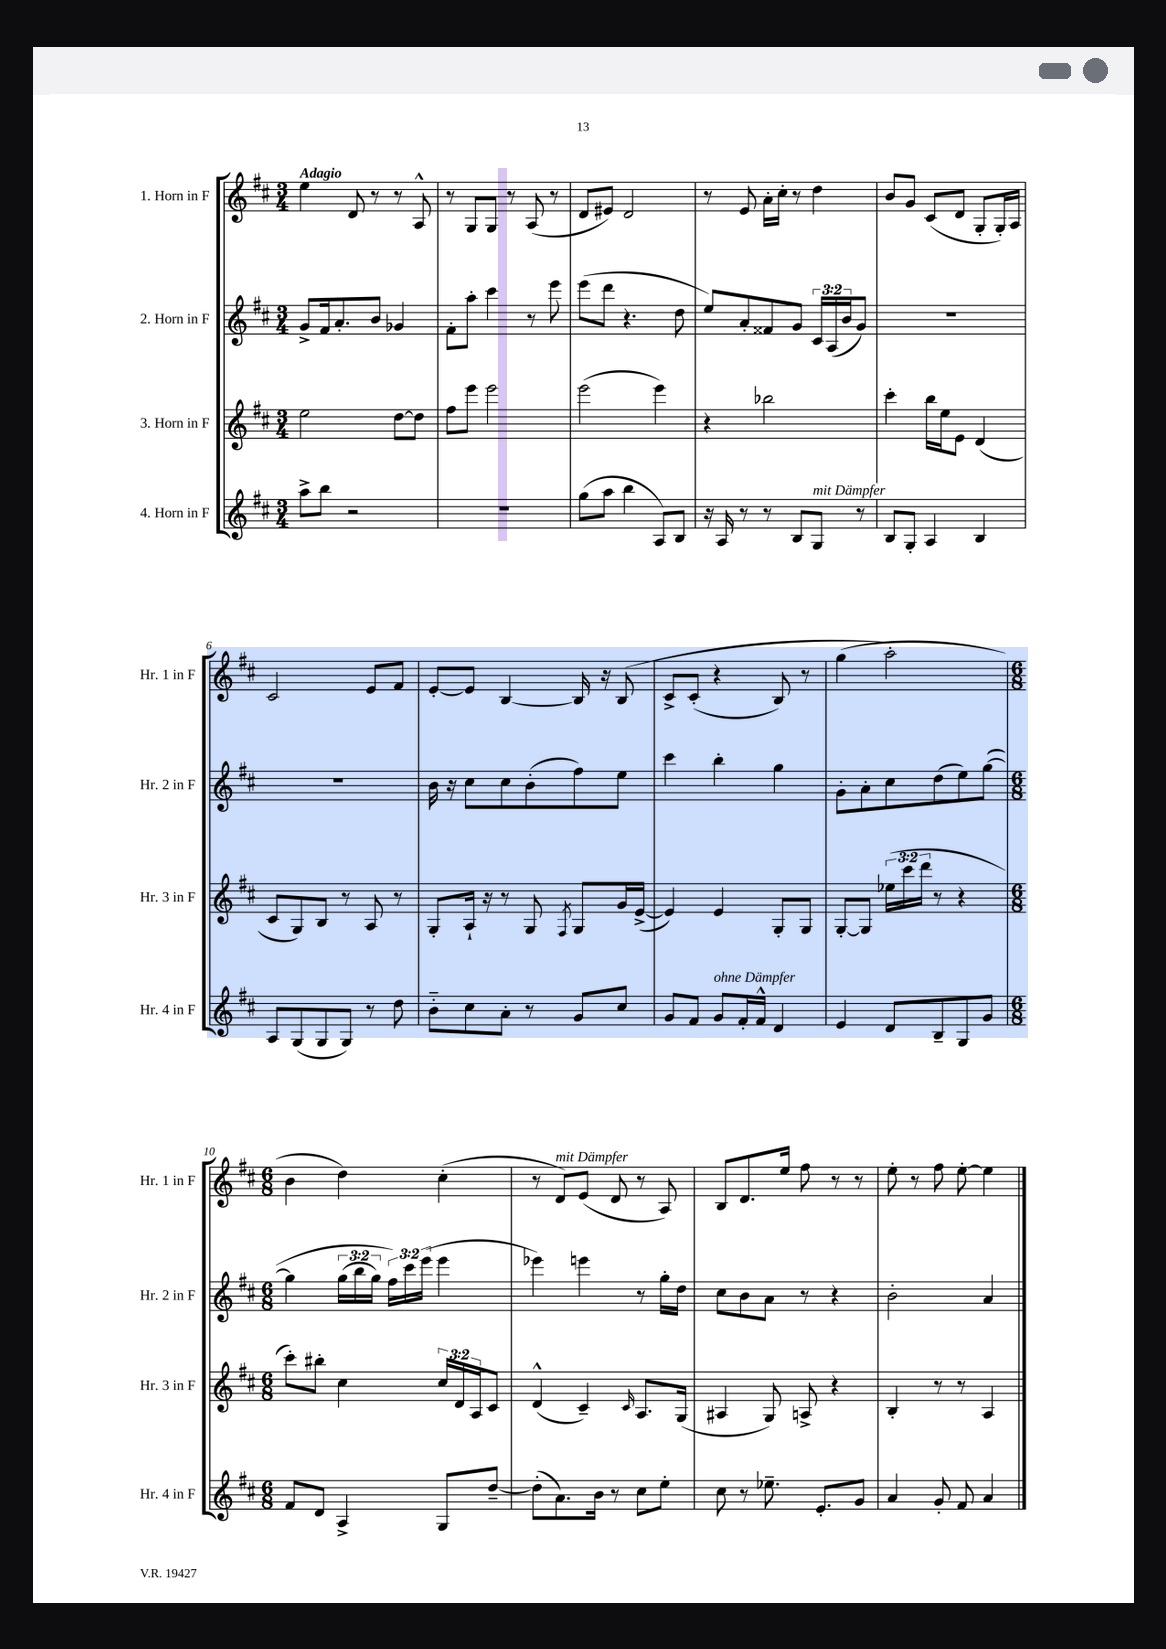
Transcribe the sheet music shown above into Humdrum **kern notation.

**kern	**kern	**kern	**kern
*part4	*part3	*part2	*part1
*staff4	*staff3	*staff2	*staff1
*I"4. Horn in F	*I"3. Horn in F	*I"2. Horn in F	*I"1. Horn in F
*I'Hr. 4 in F	*I'Hr. 3 in F	*I'Hr. 2 in F	*I'Hr. 1 in F
*clefG2	*clefG2	*clefG2	*clefG2
*k[f#c#]	*k[f#c#]	*k[f#c#]	*k[f#c#]
*M3/4	*M3/4	*M3/4	*M3/4
=1	=1	=1	=1
!	!	!	!LO:TX:a:B:t=Adagio
8aa^\L	2ee\	8g^/L	4ee\
8bb\J	.	16f#/k	.
.	.	8.a'/	.
2r	.	.	8d/
.	.	8b/J	8r
.	[8dd\L	4g-X/	8r
.	8dd\J]	.	8A^^/
=2	=2	=2	=2
2.r	8ff#\L	8f#'\L	8r
.	8eee\J	8aa'\J	8G/L
.	2eee\	4ccc#\	8G/J
.	.	.	8r
.	.	8r	(8A/
.	.	8eee\	8r
=3	=3	=3	=3
(8gg\L	(2eee\	(8eee\L	8d/L
8aa\J	.	8ddd\J	8e#X/J)
4bb\	.	4.r	2d/
8A/L)	4eee\)	.	.
8B/J	.	8dd\	.
=4	=4	=4	=4
16r	4r	8ee/L)	8r
16A/	.	.	.
8r	.	8a'/	8e/
8r	2bb-X\	8f##X/	16a'\LL
.	.	.	16cc#'\JJ
8B/L	.	8g/J	8r
!LO:TX:a:i:t=mit Dämpfer	!	!	!
8G/J	.	24c#/LL	4dd\
.	.	(24A/	.
.	.	24b/J	.
8r	.	8g/J)	.
=5	=5	=5	=5
8B/L	4ccc#'\	2.r	8b/L
8G'/J	.	.	8g/J
4A/	16bb\LL	.	(8c#/L
.	16ee\J	.	.
.	8e\J	.	8d/J
4B/	(4d/	.	8G'/L
.	.	.	16G'/L)
.	.	.	16A/JJ
!!LO:LB:g=z
=6	=6	=6	=6
8A/L	8c#/L	2.r	2c#/
(8G/	8G/)	.	.
8G/	8B/J	.	.
8G/J)	8r	.	.
8r	8A/	.	8e/L
8dd\	8r	.	8f#/J
=7	=7	=7	=7
8b\L	8G'/L	16b\	[8e'/L
.	.	16r	.
8cc#\	16A`/Jk	8cc#\L	8e/J]
.	16r	.	.
8a'\J	8r	8cc#\	[4B/
8r	8G/	(8b'\	.
.	8qF#/	.	.
8g/L	8G/L	8ff#\)	16B/]
.	.	.	16r
8cc#/J	16g/L	8ee\J	(8B/
.	([16e^/JJ	.	.
=8	=8	=8	=8
8g/L	4e/])	4ccc#\	8c#^/L
8f#/J	.	.	(8c#'/J
!LO:TX:a:i:t=ohne Dämpfer	!	!	!
8g/L	4e/	4bb'\	4r
16f#'/L	.	.	.
16f#^^/JJ	.	.	.
4d/	8G'/L	4gg\	8B/)
.	8G/J	.	8r
=9	=9	=9	=9
4e/	[8G'/L	8g'\L	(4gg\
.	8G/J]	8a'\	.
8d/L	(24ee-X\LL	8cc#\	2aa'\)
.	24ccc#\	.	.
.	24ddd\JJ	.	.
8B~/	8r	(8dd\	.
8G/	4r	8ee\)	.
8g/J	.	([8gg\J	.
!!LO:LB:g=z
=10	=10	=10	=10
*M6/8	*M6/8	*M6/8	*M6/8
8f#/L	8ccc#'\L)	4gg\]	4b\
8d/J	8bb#X'\J	.	.
4A^/	4cc#\	(24gg\LL	4dd\)
.	.	24bb\	.
.	.	24gg\JJ)	.
.	.	24ff#\LL)	.
.	.	24ccc#\	.
.	.	(24eee\JJ	.
8G/L	24cc#/LL	4eee\	(4cc#'\
.	24d/	.	.
.	24A/J	.	.
[8dd~/J	8c#/J	.	.
=11	=11	=11	=11
(8dd'\L]	(4d^^/	4eee-X\)	8r
!	!	!	!LO:TX:a:i:t=mit Dämpfer
8.a\)	.	.	8d/L)
.	4c#~/)	4eeen\	(8e/J
16b\Jk	.	.	.
8r	.	.	8d/
.	16qqc#/	.	.
8cc#\L	8.A/L	8r	8r
8ee'\J	.	16gg'\LL	8A/)
.	(16G/Jk	16dd\JJ	.
=12	=12	=12	=12
8cc#\	4A#X/	8cc#\L	8B/L
8r	.	8b\	8.d/
8.ee-X~\	8G/)	8a\J	.
.	.	.	16ee/Jk
.	8An^/	8r	8ff#\
8.e'/L	.	.	.
.	4r	4r	8r
8g/J	.	.	8r
=13	=13	=13	=13
4a/	4B'/	2b'\	8ee'\
.	.	.	8r
8g'/	8r	.	8ff#\
8f#/	8r	.	[8ee'\
4a/	4A/	4a/	4ee\]
==	==	==	==
*-	*-	*-	*-
